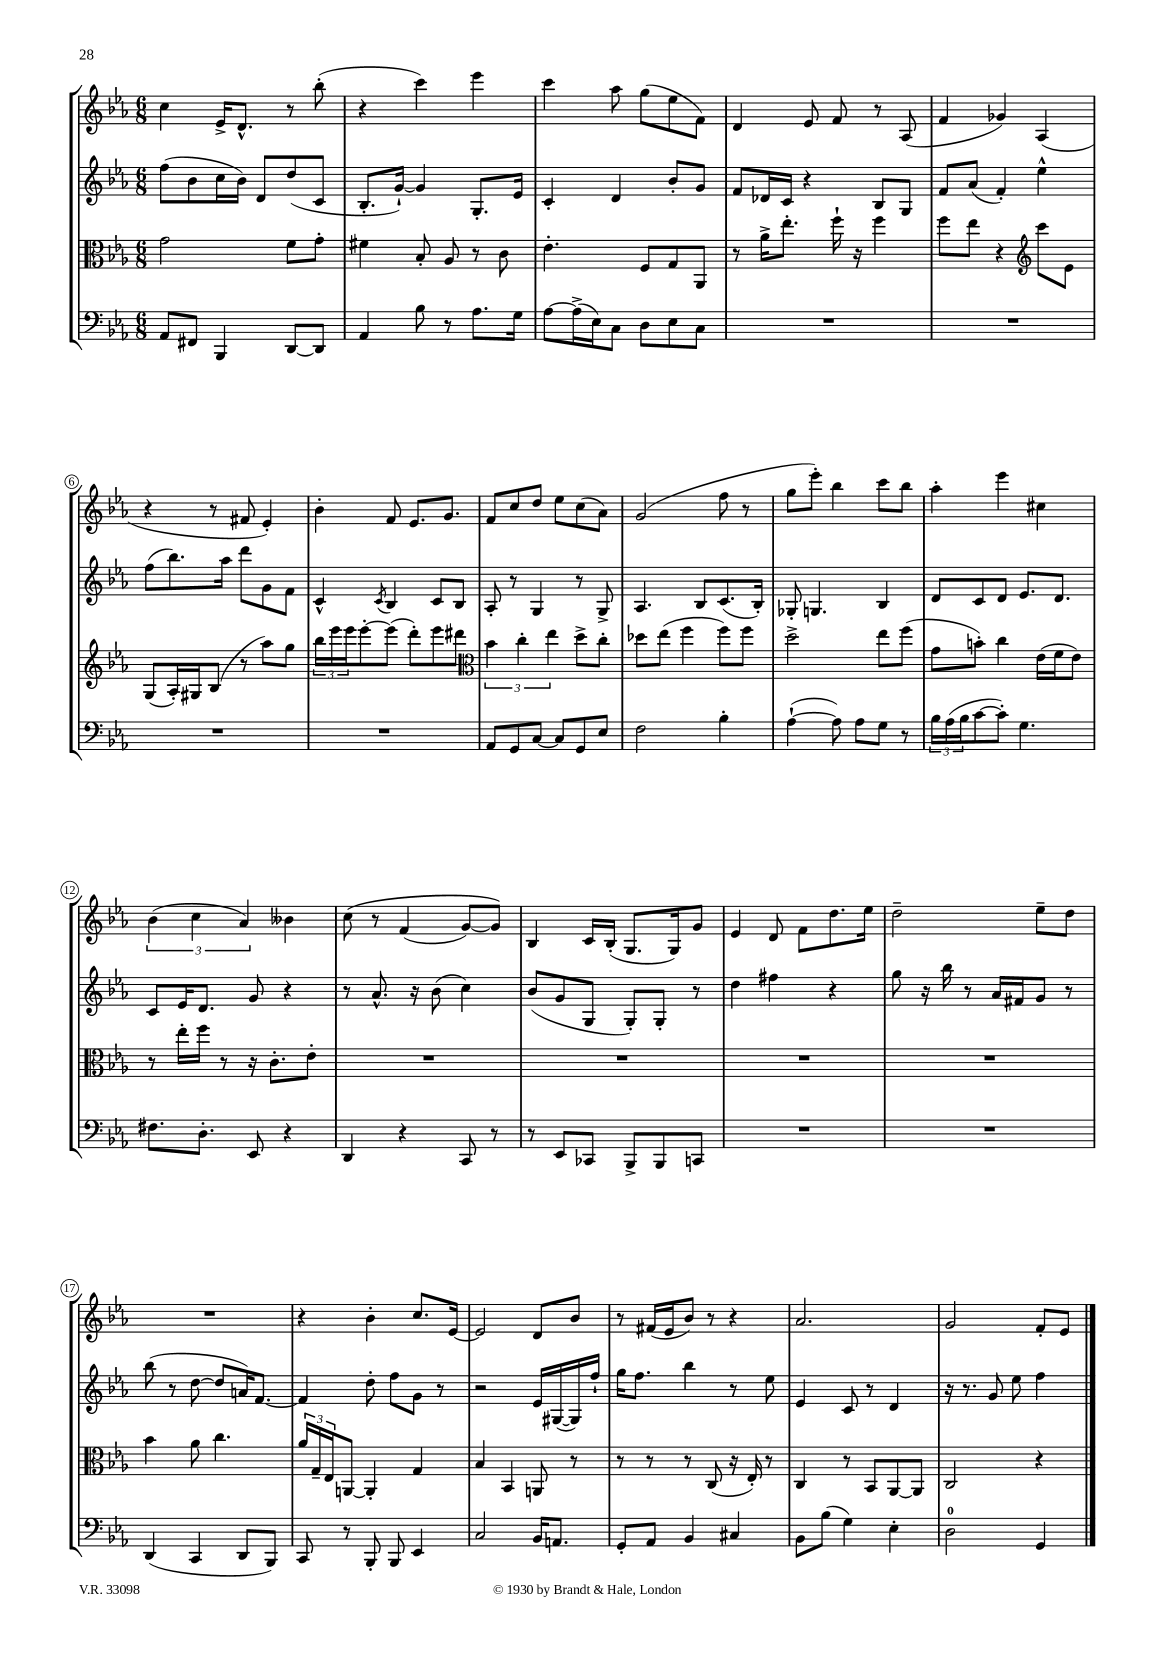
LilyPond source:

<<
\new StaffGroup <<
\new Staff = "s0" {
    \clef treble \key ees \major \numericTimeSignature \time 6/8
    c''4 ees'16-> d'8.-^ r8 bes''8-.( |
    r4 c'''4) ees'''4 |
    c'''4 aes''8 g''8( ees''8 f'8) |
    d'4 ees'8 f'8 r8 aes8( |
    f'4 ges'4) aes4( |
    r4 r8 fis'8 ees'4-.) |
    bes'4-. f'8 ees'8. g'8. |
    f'8 c''8 d''8 ees''8 c''8( aes'8) |
    g'2( f''8 r8 |
    g''8 ees'''8-.) bes''4 c'''8 bes''8 |
    aes''4-. ees'''4 cis''4 |
    \tuplet 3/2 { bes'4( c''4 aes'4) } beses'4 |
    c''8\( r8 f'4( g'8~) g'8\) |
    bes4 c'16 bes16-.( g8. g16) g'8 |
    ees'4 d'8 f'8 d''8. ees''16 |
    d''2-- ees''8-- d''8 |
    R2. |
    r4 bes'4-. c''8. ees'16~ |
    ees'2 d'8 bes'8 |
    r8 fis'16( ees'16 bes'8) r8 r4 |
    aes'2. |
    g'2 f'8-. ees'8 \bar "|." |
}
\new Staff = "s1" {
    \clef treble \key ees \major \numericTimeSignature \time 6/8
    f''8( bes'8 c''16 bes'16) d'8 d''8( c'8 |
    bes8.-. g'16~-!) g'4 g8.-. ees'16 |
    c'4-. d'4 bes'8-. g'8 |
    f'8 des'16 c'16 r4 bes8 g8 |
    f'8 aes'8( f'4-.) ees''4-^ |
    f''8( bes''8.) aes''16 d'''8 g'8 f'8 |
    c'4-^ \acciaccatura { c'8 } bes4 c'8 bes8 |
    aes8-. r8 g4 r8 g8-> |
    aes4. bes8 c'8.( bes16-.) |
    ges8-. g4. bes4 |
    d'8 c'8 d'8 ees'8. d'8. |
    c'8 ees'16 d'8. g'8 r4 |
    r8 aes'8.-^ r16 bes'8( c''4) |
    bes'8( g'8 g8 g8-.) g8-. r8 |
    d''4 fis''4 r4 |
    g''8 r16 bes''16 r8 aes'16 fis'16 g'8 r8 |
    bes''8( r8 d''8~ d''8 a'16) f'8.~ |
    f'4 d''8-. f''8 g'8 r8 |
    r2 ees'16 gis16~( gis16) f''16-! |
    g''16 f''8. bes''4 r8 ees''8 |
    ees'4 c'8 r8 d'4 |
    r16 r8. g'8 ees''8 f''4 \bar "|." |
}
\new Staff = "s2" {
    \clef alto \key ees \major \numericTimeSignature \time 6/8
    g'2 f'8 g'8-. |
    fis'4 bes8-. aes8 r8 c'8 |
    ees'4.-. f8 g8 aes,8 |
    r8 aes'16-> ees''8.-. f''16-! r16 f''4 |
    f''8 ees''8 r4 \clef treble c'''8 ees'8 |
    g8( aes16-.) gis16 bes8( r8 aes''8) g''8 |
    \tuplet 3/2 { bes''16 ees'''16 ees'''16 } ees'''8~-. ees'''8( d'''8-.) ees'''8 dis'''8 |
    \clef alto \tuplet 3/2 { bes'4 c''4-. ees''4 } d''8-> c''8-. |
    des''8 ees''8( f''4 f''8) f''8 |
    d''2-> ees''8 f''8( |
    g'8 b'8-.) c''4 ees'16( f'16 ees'8) |
    r8 ees''16-. f''16 r8 r16 c'8.-. ees'8-. |
    R2. |
    R2. |
    R2. |
    R2. |
    bes'4 aes'8 c''4. |
    \tuplet 3/2 { aes'16 g16-- ees16 } a,8~ a,4-. g4 |
    bes4 bes,4 a,8 r8 |
    r8 r8 r8 c8( r16 ees16-.) r8 |
    c4 r8 bes,8 aes,8~ aes,8 |
    c2 r4 \bar "|." |
}
\new Staff = "s3" {
    \clef bass \key ees \major \numericTimeSignature \time 6/8
    aes,8 fis,8 bes,,4 d,8~ d,8 |
    aes,4 bes8 r8 aes8. g16 |
    aes8~ aes16->( ees16) c8 d8 ees8 c8 |
    R2. |
    R2. |
    R2. |
    R2. |
    aes,8 g,8 c8~ c8 g,8 ees8 |
    f2 bes4-. |
    aes4~-!( aes8) aes8 g8 r8 |
    \tuplet 3/2 { bes16 aes16( bes16 } c'8~ c'8-.) g4. |
    fis8. d8.-. ees,8 r4 |
    d,4 r4 c,8 r8 |
    r8 ees,8 ces,8 bes,,8-> bes,,8 c,8 |
    R2. |
    R2. |
    d,4( c,4 d,8 bes,,8) |
    c,8 r8 bes,,8-. bes,,8 ees,4 |
    c2 bes,16 a,8. |
    g,8-. aes,8 bes,4 cis4 |
    bes,8 bes8( g4) ees4-. |
    d2-0 g,4 \bar "|." |
}
>>
>>
\layout { \context { \Score \override BarNumber.stencil = #(make-stencil-circler 0.1 0.3 ly:text-interface::print) } }
